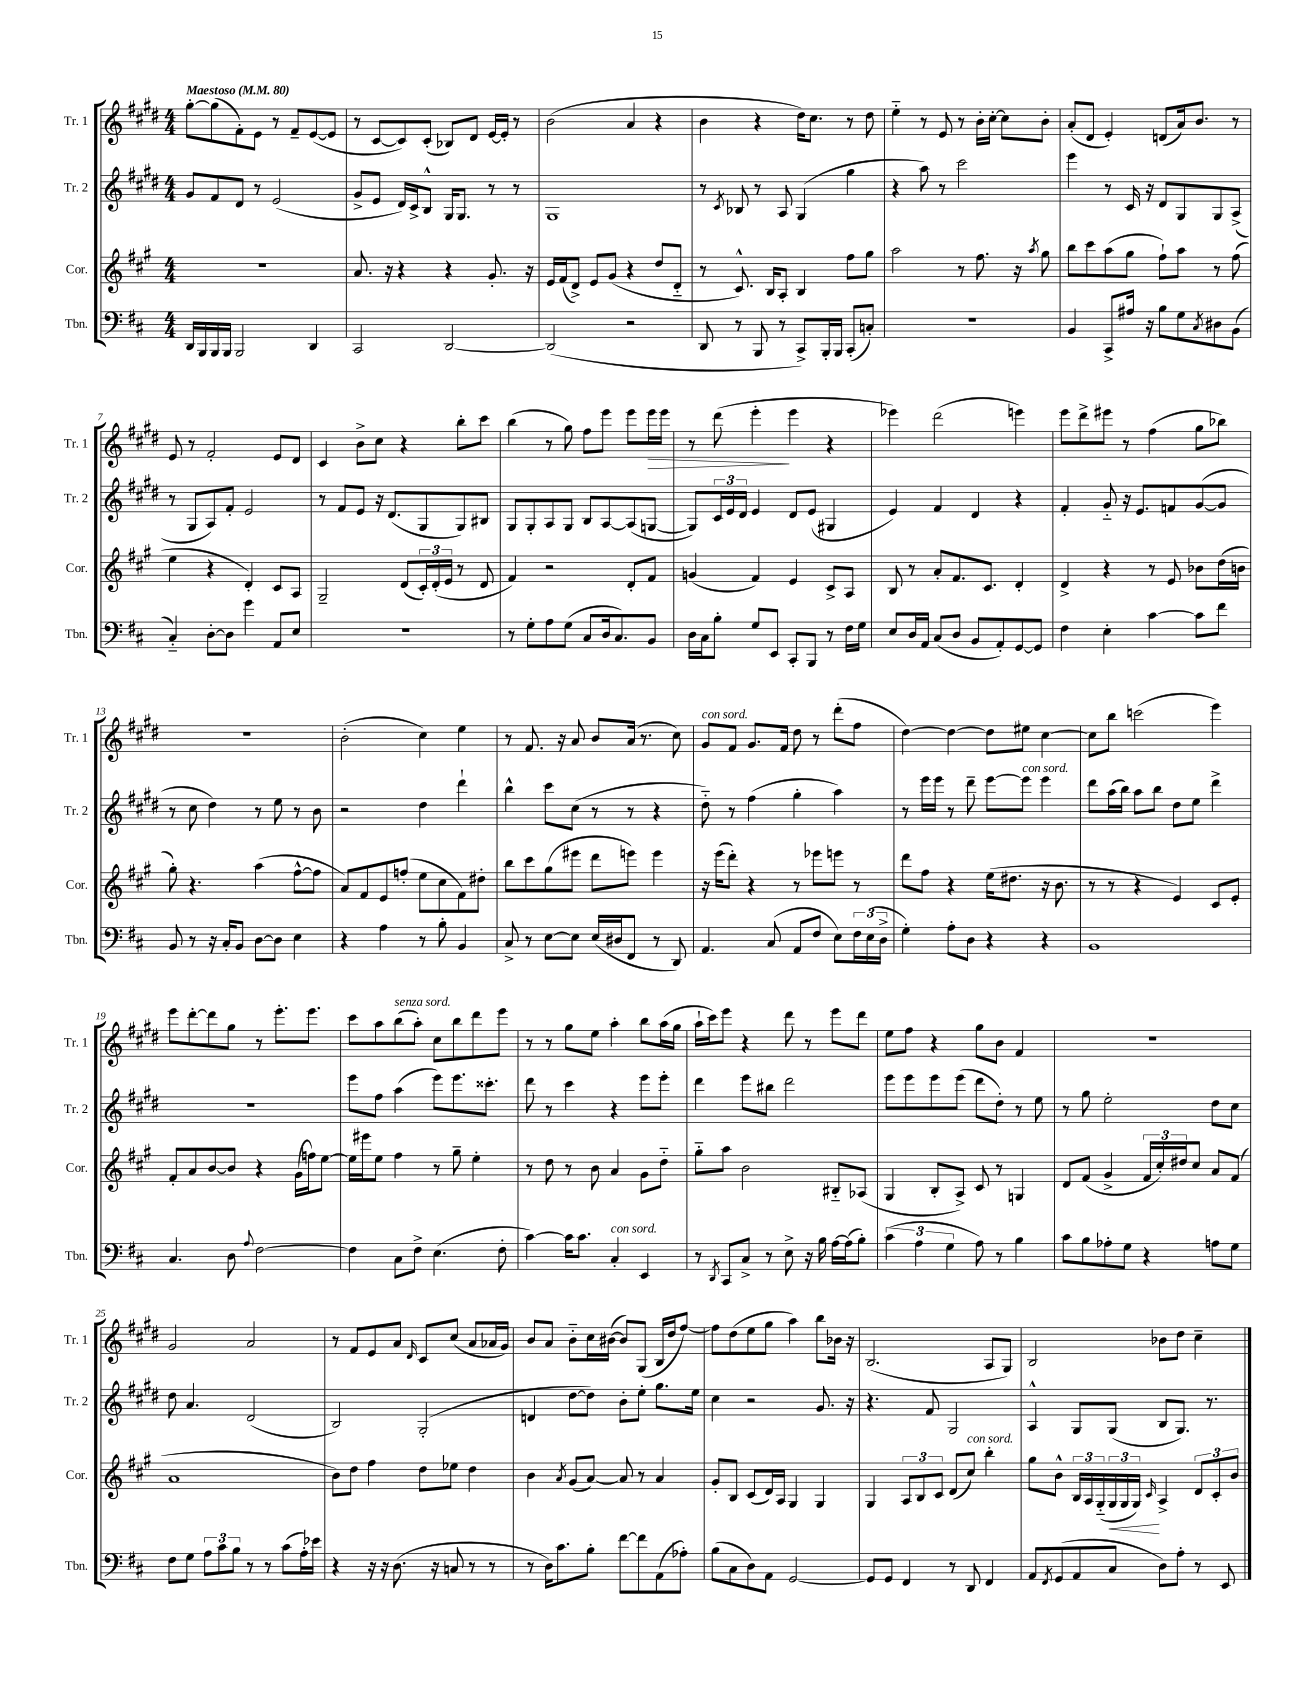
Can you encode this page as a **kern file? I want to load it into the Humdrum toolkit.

**kern	**kern	**kern	**kern
*staff4	*staff3	*staff2	*staff1
*clefF4	*clefG2	*clefG2	*clefG2
*k[f#c#]	*k[f#c#g#]	*k[f#c#g#d#]	*k[f#c#g#d#]
*M4/4	*M4/4	*M4/4	*M4/4
*MM80	*MM80	*MM80	*MM80
16DD/LL	1r	8g#/L	[8gg#'\L
16BBB/	.	.	.
16BBB/	.	8f#/	(8gg#\]
16BBB/JJ	.	.	.
2BBB/	.	8d#/J	8f#'\)
.	.	8r	8e\J
.	.	(2e/	8r
.	.	.	8f#~/L
4DD/	.	.	([8e/
.	.	.	8e/]J
=	=	=	=
2CC#/	8.a/	8g#^/L	8r
.	.	8e/J	[8c#/L
.	16r	.	.
.	4r	16d#/LL)	8c#/])
.	.	16c#^/J	.
.	.	8B^^/J	(8c#'/J
[2DD/	4r	16G#/LK	8B-/L)
.	.	8.G#/J	.
.	.	.	8d#/J
.	8.g#'/	8r	[16e/LL
.	.	.	16e'/]JJ
.	.	8r	8r
.	16r	.	.
=	=	=	=
(2DD/]	16e/LL	1G#	(2b\
.	(16f#/J	.	.
.	8d^/J)	.	.
.	8e/L	.	.
.	(8g#/J	.	.
2r	4r	.	4a/
.	8dd/L	.	4r
.	8d'~/J	.	.
=	=	=	=
8DD/	8r	8r	4b\
.	.	8qc#/	.
8r	8.c#^^/)	8B-/	.
8BBB/	.	8r	4r
.	16B/LK	.	.
8r	8A'/J	8A/	.
8CC#^/L)	4B/	(4G#/	16dd#\LK)
.	.	.	8.cc#\J
16BBB'/L	.	.	.
16BBB/JJ	.	.	.
(8CC#'/L	8ff#\L	4gg#\	8r
8C'/J)	8gg#\J	.	8dd#\
=	=	=	=
1r	2aa\	4r	4ee'~\
.	.	8aa\)	8r
.	.	8r	8e/
.	8r	2ccc#\	8r
.	8.ff#\	.	16b'\LL
.	.	.	[16cc#'\JJ
.	.	.	8cc#\]L
.	16r	.	.
.	8qaa/	.	.
.	8gg#\	.	8b'\J
=	=	=	=
4BB/	8bb\L	4eee\	(8a'/L
.	8ccc#\	.	8d#/J
8CC#^/L	(8aa\	8r	4e'/)
16A#/Jk	8gg#\J	16c#/	.
16r	.	16r	.
8B\L	8ff#`\L)	8d#/L	(8d/L
8G\	8aa\J	8G#/	16a/k)
.	.	.	8.b/J
8qC#/	.	.	.
8D#\	8r	8G#/	.
(8BB\J	(8ff#\	(8A^/J	8r
=	=	=	=
4C#'~/)	4ee\	8r	8e/
.	.	8G#/L	8r
[8D'\L	4r	8A/)	2f#'/
8D\]J	.	8f#'/J	.
4g\	4d'/)	2e/	.
8AA/L	8c#/L	.	8e/L
8E/J	8A/J	.	8d#/J
=	=	=	=
1r	2G#~/	8r	4c#/
.	.	8f#/L	.
.	.	8e/J	8b^\L
.	.	16r	8cc#\J
.	.	(8.d#/L	.
.	(8d/L	.	4r
.	24c#'/L)	8G#/	.
.	(24d'/	.	.
.	24e/JJ	.	.
.	8r	8G#/)	8bb'\L
.	8d/	8B#/J	8ccc#\J
=	=	=	=
8r	4f#/)	8G#/L	(4bb\
8G'\L	.	8G#'/	.
8A\	2r	8A/	8r
(8G\J	.	8G#/J	8gg#\)
8C#/L	.	8B/L	8ff#\L
16D/k	.	[8A/	8eee\J
8.C#/)	.	.	.
.	8d'/L	(8A/]	8eee\L
8BB/J	8f#/J	[8G/J	16eee\L
.	.	.	16eee\JJ
=	=	=	=
16D\LL	(4g/	8G/]L)	8r
16C#\J	.	.	.
8B'\J	.	24c#/L	(8ddd#\
.	.	24e/	.
.	.	24d#/JJ	.
8G/L	4f#/)	4e/	4eee'\
8EE/J	.	.	.
8CC#'/L	4e/	8d#/L	4eee\
8BBB/J	.	(8e/J	.
8r	8c#^/L	4G#/	4r
16F#\LL	8A/J	.	.
16G\JJ	.	.	.
=	=	=	=
8E/L	8B/	4e/)	4eee-\)
16D/L	8r	.	.
16AA/JJ	.	.	.
(8C#/L	8a'/L	4f#/	(2ddd#\
8D/J	8.f#/	.	.
8BB/L	.	4d#/	.
.	8.c#/J	.	.
8AA'/)	.	.	.
[8GG/	4d'/	4r	4eee\)
8GG/]J	.	.	.
=	=	=	=
4F#\	4d^/	4f#'/	8eee\L
.	.	.	8ddd#^\
4E'\	4r	8g#'~/	8eee#\J
.	.	16r	8r
.	.	8.e/L	.
[4c#\	8r	.	(4ff#\
.	8e/	8f/	.
8c#\]L	8b-\L	([8g#/	8gg#\L
8f#\J	(16dd\L	8g#/]J	8bb-\J)
.	16b\JJ	.	.
=	=	=	=
8BB/	8gg#'\)	8r	1r
8r	4.r	8cc#\	.
16r	.	4dd#\)	.
16C#'/LK	.	.	.
8BB/J	.	.	.
[8D\L	(4aa\	8r	.
8D\]J	.	8ee\	.
4E\	[8ff#^^\L	8r	.
.	8ff#\]J	8b\	.
=	=	=	=
4r	8a/L)	2r	(2b'\
.	8f#/	.	.
4A\	8e/	.	.
.	(8ff'/J	.	.
8r	8ee\L	4dd#\	4cc#\)
8B'\	8cc#\	.	.
4BB/	8f#\)	4ddd#`\	4ee\
.	8dd#'\J	.	.
=	=	=	=
8C#^/	8bb\L	4bb^^\	8r
8r	8ccc#\	.	8.f#/
[8E\L	(8gg#\	8ccc#\L	.
.	.	.	16r
8E\]J	8eee#\J	(8cc#\J	8a/
(16E/LL	8ddd\L	8r	8b/L
16D#/J	.	.	.
8FF#/J	8eee\J)	8r	(16a/Jk
.	.	.	8.r
8r	4eee\	4r	.
8DD/)	.	.	8cc#\)
=	=	=	=
4.AA/	16r	8dd#'~\)	8g#/L
.	(16eee\LK	.	.
.	8ddd'\J)	8r	8f#/J
.	4r	(4ff#\	8.g#/L
(8C#/	.	.	.
.	.	.	16f#/Jk
8AA/L	8r	4gg#'\	8dd#\
8F#/J	8eee-\L	.	8r
8E\L)	8eee\J	4aa\)	(8ddd#'\L
24F#\L	8r	.	8ff#\J
(24E\	.	.	.
24D^\JJ	.	.	.
=	=	=	=
4G'\)	8ddd\L	8r	[4dd#\)
.	8ff#\J	16eee\LL	.
.	.	16eee\JJ	.
8A'\L	4r	8r	4dd#\_
8D\J	.	8ddd#~\	.
4r	(16ee\LK	[8eee\L	8dd#\]L
.	8.dd#\J	.	.
.	.	8eee\]J	8ee#\J
4r	16r	4eee\	[4cc#\
.	8.b\	.	.
=	=	=	=
1BB	8r	8ddd#\L	8cc#\]L
.	8r	(16aa\L	8bb\J
.	.	16bb\JJ)	.
.	4r	8aa\L	(2ccc\
.	.	8bb\J	.
.	4e/)	8dd#\L	.
.	.	8ee\J	.
.	8c#/L	4ddd#^\	4eee\)
.	8e'/J	.	.
=	=	=	=
4.C#/	8f#'/L	1r	8eee\L
.	8a/	.	[8ddd#'\
.	[8b/	.	8ddd#\]
8D\	8b/]J	.	8gg#\J
8qqA/	.	.	.
[2F#\	4r	.	8r
.	.	.	8.eee'\L
.	(16g#\LL	.	.
.	16ff\J)	.	8.eee\J
.	[8ee\J	.	.
=	=	=	=
4F#\]	16ee\]LL	8eee\L	8ccc#\L
.	16eee#\J	.	.
.	8ee\J	8ff#\J	8aa\
8C#\L	4ff#\	(4aa\	(8bb\
8F#^\J	.	.	8aa'\J)
(4.E\	8r	8eee\L)	8cc#\L
.	8gg#~\	8.eee\	8bb\
.	4ee'\	.	8ddd#\
.	.	8.ccc##'\J	.
8F#'\	.	.	8eee\J
=	=	=	=
[4c#\)	8r	8ddd#\	8r
.	8dd\	8r	8r
16c#\]LK	8r	4ccc#\	8gg#\L
8.c#\J	.	.	.
.	8b\	.	8ee\J
4C#'/	4a/	4r	4aa'\
4EE/	8g#\L	8eee\L	8bb\L
.	8dd'~\J	8eee'\J	(16aa\L
.	.	.	16gg#\JJ
=	=	=	=
8r	8gg#'~\L	4ddd#\	16aa`\LL
.	.	.	16ccc#\J)
8qDD/	.	.	.
8CC#/L	8aa\J	.	8eee\J
8C#^/J	2b\	8eee\L	4r
8r	.	8bb#\J	.
8E^\	.	2ddd#\	8ddd#\
16r	.	.	8r
16B\	.	.	.
[16A\LL	8B#'~/L	.	8eee\L
(16A\]J	.	.	.
8B'\J)	(8A-/J	.	8ddd#\J
=	=	=	=
(6c#\	4G#/	8eee\L	8ee\L
.	.	8eee\	8ff#\J
6A\	.	.	.
.	8B'/L	8eee\	4r
6G\	.	.	.
.	8A^/J)	(8eee\J	.
8A\)	8c#/	8ddd#\L	8gg#\L
8r	8r	8dd#'\J)	8b\J
4B\	4G/	8r	4f#/
.	.	8ee\	.
=	=	=	=
8c#\L	8d/L	8r	1r
8B\	(8f#/J	8gg#\	.
8A-'\	4g#^/	2ee'\	.
8G\J	.	.	.
4r	24f#/LL	.	.
.	24cc#'/)	.	.
.	24dd#/J	.	.
.	8cc#/J	.	.
8A\L	8a/L	8dd#\L	.
8G\J	(8f#/J	8cc#\J	.
=	=	=	=
8F#\L	1a	8dd#\	2g#/
8G\J	.	4.a/	.
12A\L	.	.	.
12c#\	.	.	.
12B\J	.	.	.
8r	.	(2d#/	2a/
8r	.	.	.
(8c#\L	.	.	.
16A'\L)	.	.	.
16e-\JJ	.	.	.
=	=	=	=
4r	8b\L)	2B/)	8r
.	8dd\J	.	8f#/L
16r	4ff#\	.	8e/
16r	.	.	.
(8.D\	.	.	8a/J
.	.	.	16qqd#/
.	8dd\L	(2G#'/	8c#/L
16r	.	.	.
8C/	8ee-\J	.	(8cc#/J
8r	4dd\	.	8a/L
8r	.	.	16a-/L
.	.	.	16g#/JJ)
=	=	=	=
8r	4b\	4d/	8b/L
16D\LK)	.	.	8a/J
8.c#\	.	.	.
.	8qa/	.	.
.	(8g#/L	[8dd#\L	8b'~\L
8B'\J	[8a/J)	8dd#\]J)	16cc#\L
.	.	.	([16b#\JJ
[8f#\L	8a/]	8b'\L	8b#/]L)
8f#\]	8r	8ee'\J	(8G#/J
(8AA\	4a/	8.gg#\L	16B/LL
.	.	.	16dd#/J
8A-'\J)	.	.	[8ff#/J)
.	.	16ee\Jk	.
=	=	=	=
(8B\L	8g#'/L	4cc#\	8ff#\]L
8C#\	8B/J	.	(8dd#\
8D\)	(8c#/L	2r	8ee\
8AA\J	16d/L)	.	8gg#\J
.	16A/JJ	.	.
[2GG/	4G#/	.	4aa\)
.	4G#/	8.g#/	8bb\L
.	.	.	16b-\Jk
.	.	16r	16r
=	=	=	=
8GG/]L	4G#/	4.r	(2.B/
8GG/J	.	.	.
4FF#/	12A/L	.	.
.	12B/	.	.
.	.	8f#/	.
.	12c#/J	.	.
8r	(8d/L	2G#/	.
8DD/	8cc#/J)	.	.
4FF#/	4bb'\	.	8A/L
.	.	.	8G#/J)
=	=	=	=
8AA/L	8gg#\L	4A^^/	2B/
8qFF#/	.	.	.
(8GG/	8b^^\J	.	.
8AA/	24B/LL	8G#/L	.
.	24A/	.	.
.	(24G#'~/	.	.
8C#/J	24G#/	(8G#/J	.
.	24G#/	.	.
.	24G#/JJ)	.	.
.	16qqc#/	.	.
8D\L)	4A^/	8B/L	8b-\L
8A'\J	.	8.G#/J)	8dd#\J
8r	12d/L	.	4cc#~\
.	.	8.r	.
.	12c#'/	.	.
8EE/	.	.	.
.	12b/J	.	.
==	==	==	==
*-	*-	*-	*-
